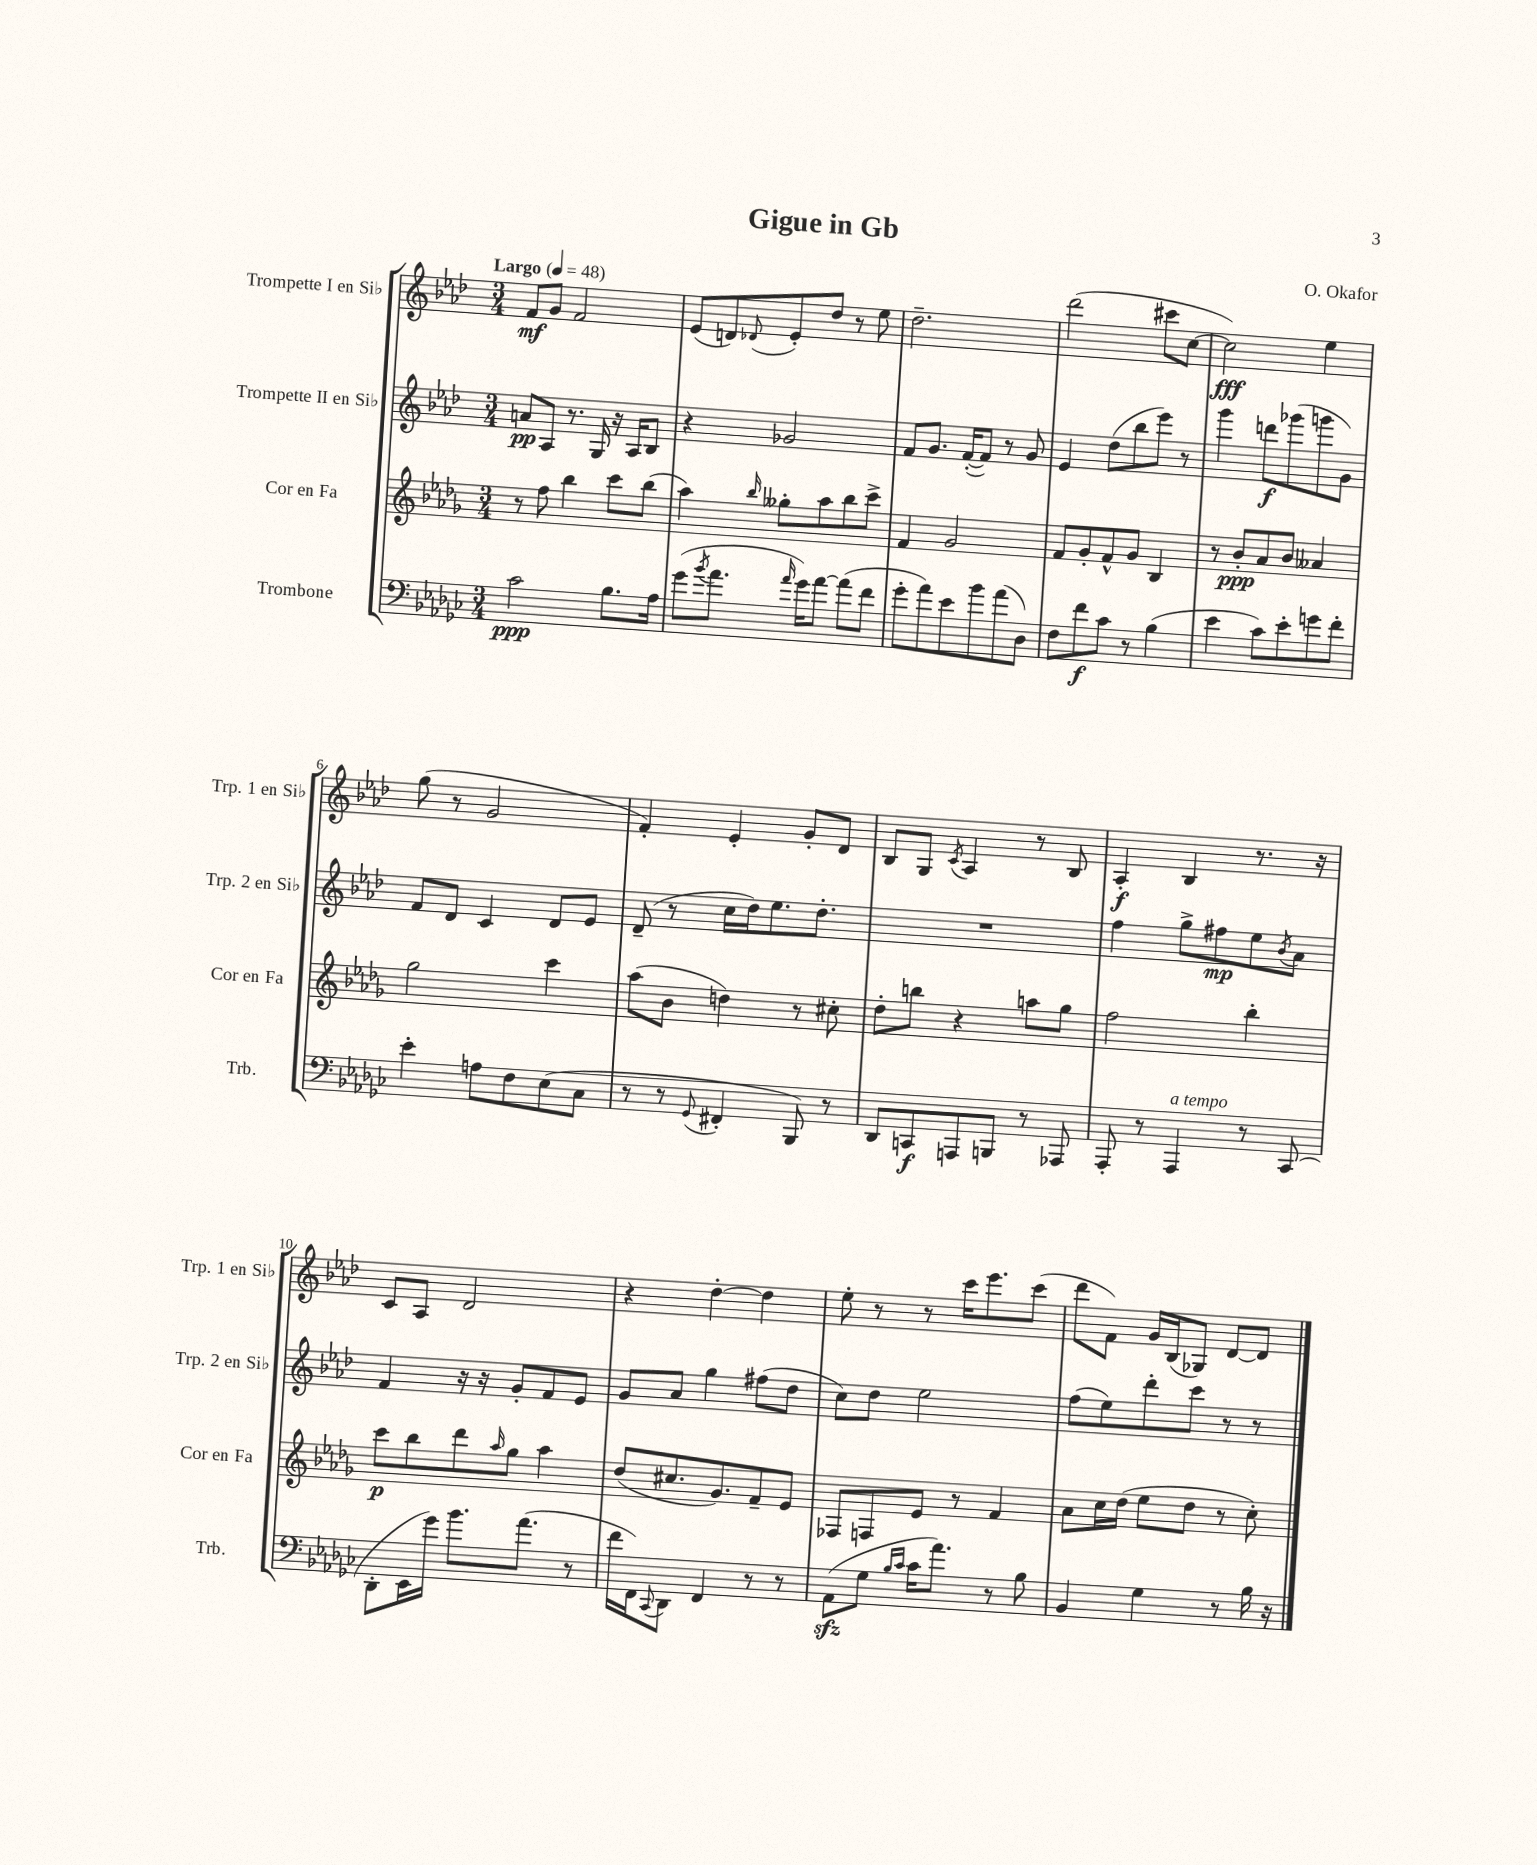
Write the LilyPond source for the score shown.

\header { title = "Gigue in Gb" composer = "O. Okafor" }
<<
\new StaffGroup <<
\new Staff = "s0" \with { instrumentName = "Trompette I en Sib" shortInstrumentName = "Trp. 1 en Sib" } {
    \clef treble \key aes \major \numericTimeSignature \time 3/4 \tempo "Largo" 4 = 48
    f'8\mf g'8 f'2 |
    ees'8( d'8) \appoggiatura { des'8 } ees'8-. des''8 r8 ees''8 |
    des''2.-- |
    des'''2( cis'''8 c''8~ |
    c''2\fff) ees''4 |
    g''8( r8 g'2 |
    f'4-.) ees'4-. g'8-. des'8 |
    bes8 g8 \acciaccatura { c'8 } aes4 r8 bes8 |
    aes4-.\f bes4 r8. r16 |
    c'8 aes8 des'2 |
    r4 des''4~-. des''4 |
    ees''8-. r8 r8 c'''16 ees'''8. c'''8( |
    des'''8 f'8) g'16 bes16( ges8) des'8~ des'8 \bar "|." |
}
\new Staff = "s1" \with { instrumentName = "Trompette II en Sib" shortInstrumentName = "Trp. 2 en Sib" } {
    \clef treble \key aes \major \numericTimeSignature \time 3/4
    a'8\pp aes8 r8. g16 r16 aes16 bes8 |
    r4 ges'2 |
    f'8 g'8. f'16~-.( f'8) r8 g'8 |
    ees'4 des''8( bes''8 ees'''8) r8 |
    g'''4 d'''8\f ges'''8( g'''8 g'8) |
    f'8 des'8 c'4 des'8 ees'8 |
    des'8--( r8 c''16 des''16) ees''8. des''8.-. |
    R2. |
    f''4 g''8-> fis''8\mp ees''8 \acciaccatura { bes'8 } aes'8 |
    f'4 r16 r16 g'8-. f'8 ees'8 |
    g'8 aes'8 g''4 fis''8( des''8 |
    c''8) des''8 ees''2 |
    f''8( ees''8) des'''8-. c'''8 r8 r8 \bar "|." |
}
\new Staff = "s2" \with { instrumentName = "Cor en Fa" shortInstrumentName = "Cor en Fa" } {
    \clef treble \key des \major \numericTimeSignature \time 3/4
    r8 f''8 bes''4 c'''8 bes''8( |
    aes''4) \grace { bes''16 } geses''8-. aes''8 bes''8 c'''8-> |
    f'4 ges'2 |
    f'8 ges'8-. f'8-^ ges'8 bes4 |
    r8 bes'8-.\ppp aes'8 bes'8 aeses'4 |
    ges''2 c'''4 |
    aes''8( bes'8 d''4) r8 cis''8-. |
    des''8-. b''8 r4 a''8 ges''8 |
    f''2 bes''4-. |
    c'''8\p bes''8 des'''8 \grace { aes''16 } ges''8 aes''4 |
    des''8( cis''8. ges'8.) f'8-- ees'8 |
    fes8 f8 ees'8 r8 f'4 |
    aes'8 c''16 des''16( ees''8 des''8 r8 c''8-.) \bar "|." |
}
\new Staff = "s3" \with { instrumentName = "Trombone" shortInstrumentName = "Trb." } {
    \clef bass \key ges \major \numericTimeSignature \time 3/4
    ces'2\ppp bes8. aes16 |
    ges'8( \acciaccatura { bes'8 } aes'8. \grace { aes'16 } ges'16) aes'8~ aes'8( f'8 |
    ges'8-. aes'8) ees'8 bes'8 aes'8( des8) |
    f8 f'8\f ces'8 r8 bes4( |
    ees'4 ces'8) ees'8-. g'8 f'8-. |
    ees'4-. a8 f8 ees8( ces8 |
    r8 r8 \appoggiatura { ges,8 } fis,4-. bes,,8) r8 |
    des,8 c,8\f a,,8 b,,8 r8 aes,,8 |
    aes,,8-. r8 aes,,4^\markup { \italic "a tempo" } r8 ces,8( |
    des,8-. ees,16 ges'16) bes'8. aes'8.( r8 |
    f'16 f,16) \appoggiatura { ces,8 } des,8 f,4 r8 r8 |
    aes,8\sfz( ges8 \grace { bes16 ces'16 } ces'16 aes'8.) r8 bes8 |
    bes,4 ges4 r8 bes16 r16 \bar "|." |
}
>>
>>
